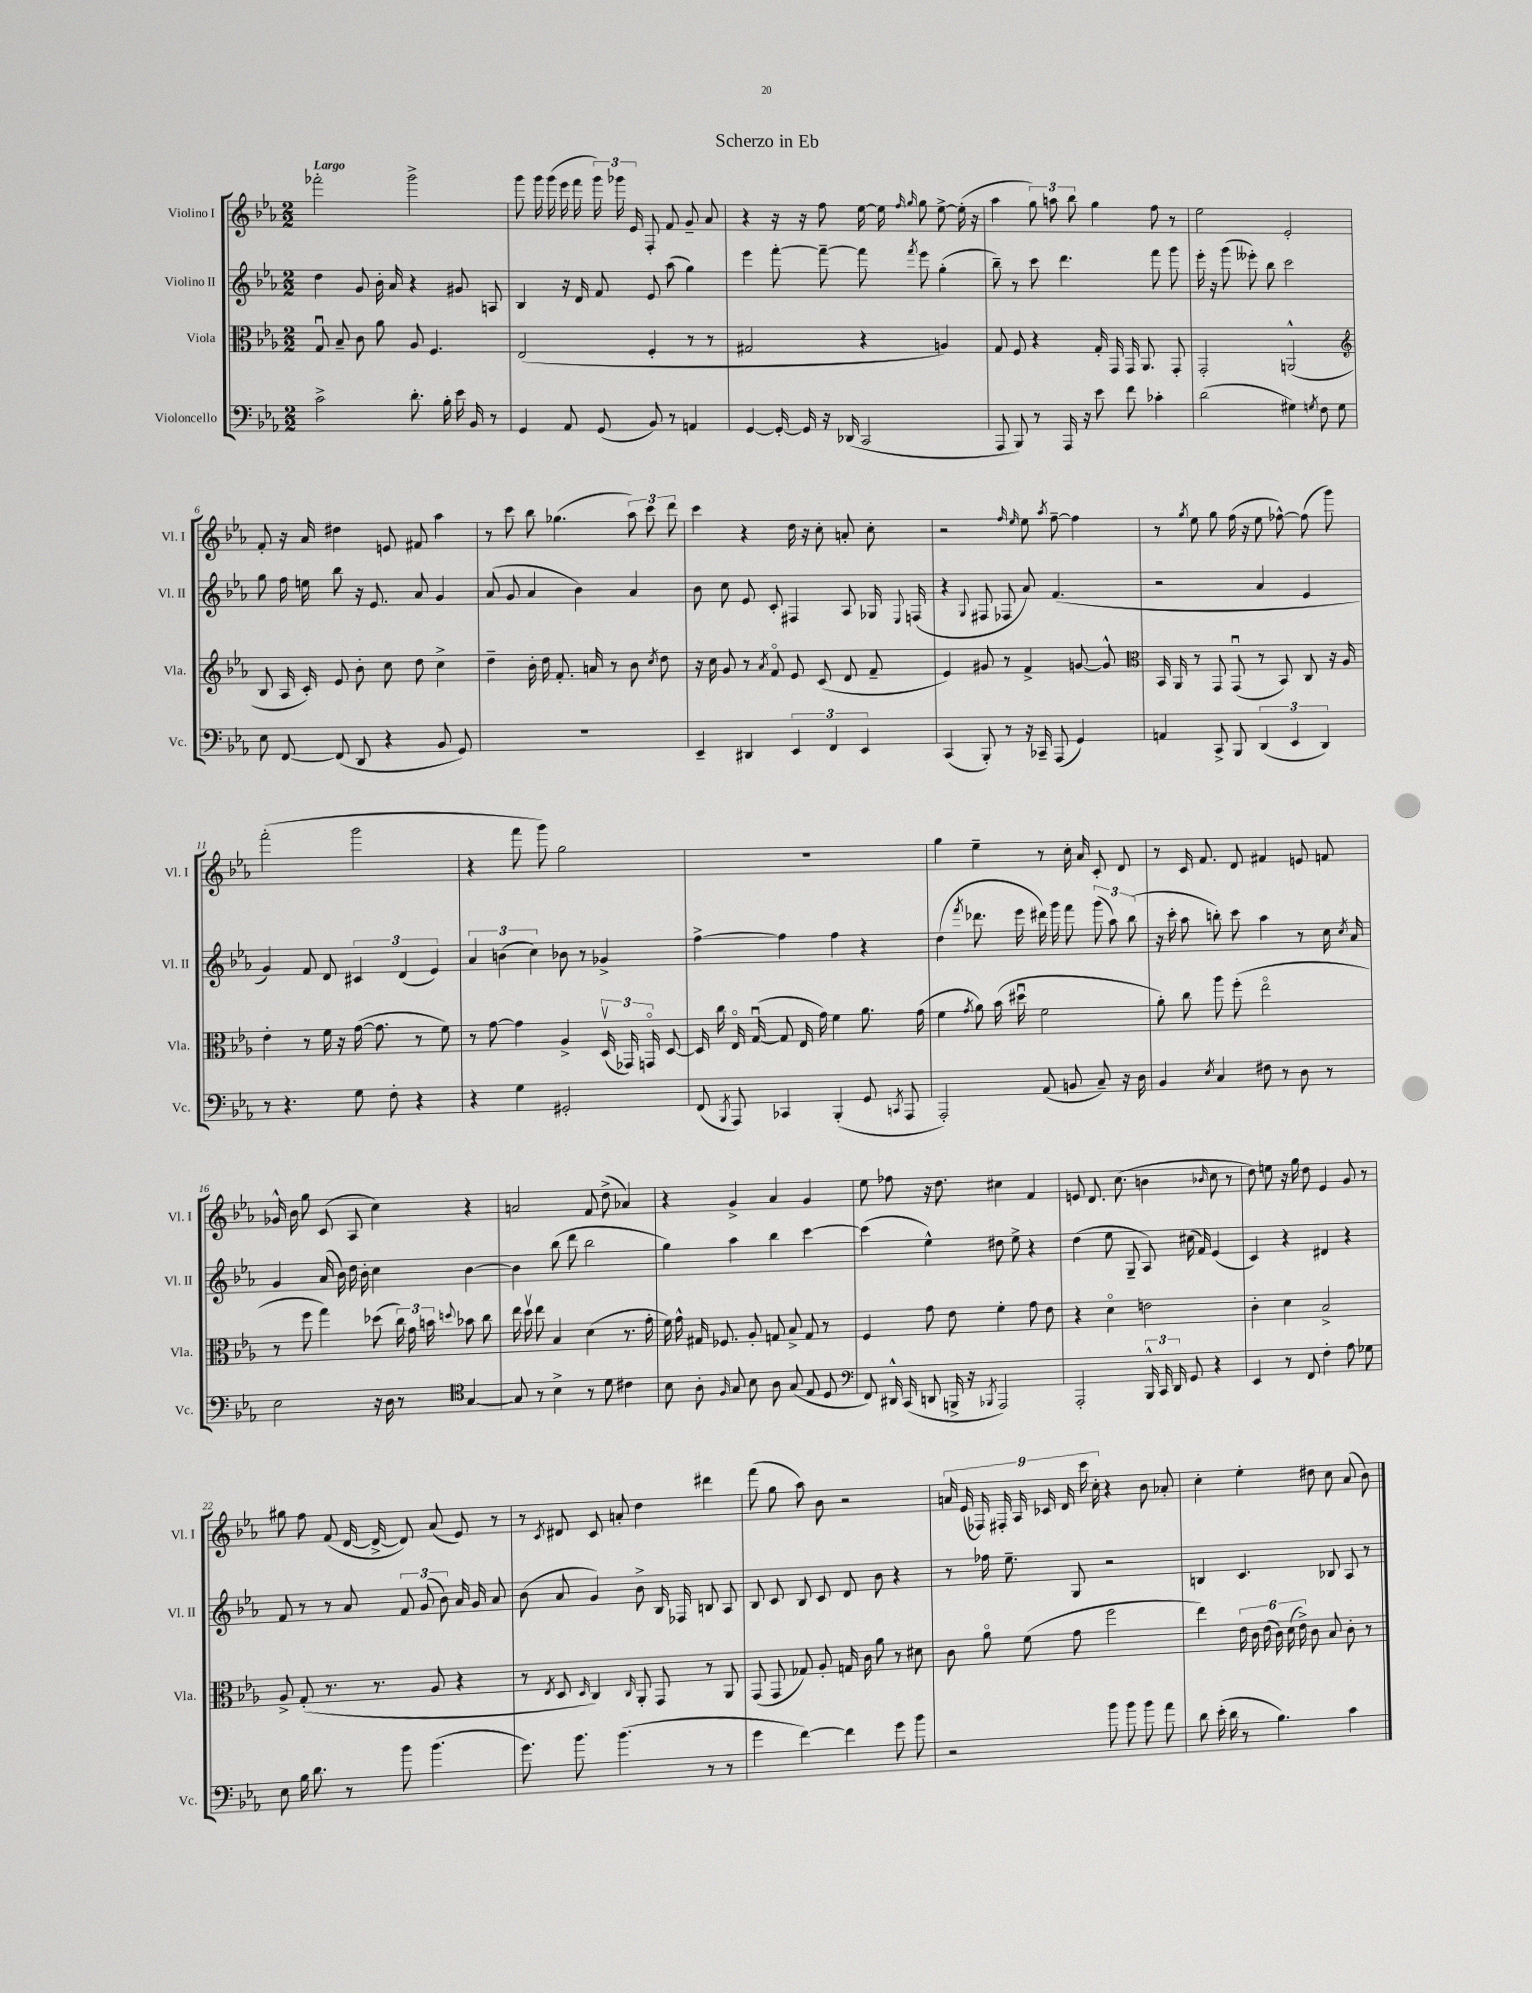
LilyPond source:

\header { title = "Scherzo in Eb" }
<<
\new StaffGroup <<
\new Staff = "s0" \with { instrumentName = "Violino I" shortInstrumentName = "Vl. I" } {
    \clef treble \key ees \major \numericTimeSignature \time 2/2 \tempo "Largo"
    \autoBeamOff fes'''2-. g'''2-> |
    g'''8 g'''16 g'''16( ees'''16 f'''16 \tuplet 3/2 { g'''16) ges'''16 ees'16 } f8-. f'8 g'8-- aes'8 |
    r4 r16 r16 f''8 ees''16~ ees''16 \grace { f''16 g''16 } g''8 ees''8~-> ees''16-.( r16 |
    aes''4 \tuplet 3/2 { g''8) a''8 bes''8 } g''4 f''8 r8 |
    ees''2 ees'2-. |
    f'8-. r16 aes'16 dis''4 e'8 fis'8 aes''4 |
    r8 c'''8 bes''8 ges''4.( \tuplet 3/2 { aes''8) c'''8 d'''8 } |
    c'''4 r4 d''16 r16 c''8-. a'8-. c''8-. |
    r2 \grace { f''16 ees''16 } ees''8 \acciaccatura { aes''8 } f''8~-- f''4 |
    r8 \acciaccatura { g''8 } ees''8 g''8 f''16( r16 ees''8 fes''8~-^) fes''8( g'''8) |
    f'''2-.( g'''2 |
    r4 f'''8 g'''8) g''2 |
    R1 |
    g''4 ees''4-- r8 c''16-. aes'16 c'8-. d'8 |
    r8 c'16 f'8. d'8 fis'4 e'8 f'8 |
    ges'16-^ bes'16 g''8 c'8( aes8 c''4) r4 |
    a'2 f'8 d''8->( aes'4) |
    r4 g'4-> aes'4 g'4 |
    ees''8 fes''8 r16 d''8. cis''4 f'4 |
    e'8 d'8. c''8.( b'4 \grace { bes'16 } c''8 r8 |
    d''8) e''8 r16 g''16 d''8 ees'4 g'8 r8 |
    gis''8 f''8 f'8( d'16~ d'16~-> d'8) aes'8( ees'8) r8 |
    r8 \acciaccatura { c'8 } dis'8 c'8 a'8-. d''4 dis'''4 |
    f'''8( g''8 aes''8) bes'8 r2 |
    \tuplet 9/8 { a'16 ees'16( fes16) fis16-. aes16 ces'16 d'16 c'''16 c''16-. } r4 bes'8 aes'8-. |
    c''4-. ees''4-. dis''8 c''8 aes'8( bes'8) \bar "|." |
}
\new Staff = "s1" \with { instrumentName = "Violino II" shortInstrumentName = "Vl. II" } {
    \clef treble \key ees \major \numericTimeSignature \time 2/2
    \autoBeamOff d''4 g'8 bes'16-. aes'16 r4 gis'8 a8 |
    bes4 r16 d'16 f'8 ees'8 aes''8( g''4) |
    ees'''4 f'''8~-. f'''8~-- f'''8 \acciaccatura { f'''8 } ees'''8 g''4-.( |
    bes''8--) r8 c'''8 d'''4. f'''8 g'''8 |
    ees'''16-. r16 g'''8( eeses'''8-.) bes''8 c'''2 |
    g''8 f''16 e''16 bes''8 r16 ees'8. aes'8 g'4 |
    aes'8( g'8 aes'4 bes'4) aes'4 |
    bes'8 c''8 ees'8 c'8-. fis4 aes8 ges16 \appoggiatura { ees8 } f16( |
    r4 \appoggiatura { g8 } fis8 fes8 aes'8) f'4.( |
    r2 aes'4 ees'4 |
    g'4) f'8 d'8 \tuplet 3/2 { cis'4 d'4( ees'4) } |
    \tuplet 3/2 { aes'4 b'4( c''4) } bes'8 r8 ges'4-> |
    f''4~-> f''4 f''4 r4 |
    d''4( \acciaccatura { f'''8 } des'''8. ees'''16 dis'''16) g'''16 f'''8 \tuplet 3/2 { g'''8( aes''8) bes''8( } |
    r16 c'''16-. aes''8 b''8-.) c'''8 aes''4 r8 c''16 \acciaccatura { c''8 } aes'16 |
    g'4 aes'16( bes'16) d''16 bes'16-. c''4 bes'4~ |
    bes'4 bes''8( d'''8 bes''2 |
    g''4) aes''4 bes''4 c'''4~ |
    c'''4( ees''4-^) dis''8 ees''8-> r4 |
    d''4( ees''8 g8-- aes8) cis''16( f'16) ees'4( |
    c'4) r4 dis'4 r4 |
    f'8 r8 r8 aes'8 \tuplet 3/2 { f'8 g'8( bes'8) } aes'16 g'16 aes'8 |
    bes'8( aes'8 g'4) bes'8-> bes16 fes16 b8 aes8 |
    bes8 c'8 bes8 c'8 d'8 bes'8 r4 |
    r8 fes''16 ees''8.-- g8 r2 |
    b4 c'4. bes8 aes8 r8 \bar "|." |
}
\new Staff = "s2" \with { instrumentName = "Viola" shortInstrumentName = "Vla." } {
    \clef alto \key ees \major \numericTimeSignature \time 2/2
    \autoBeamOff g8\downbow bes8-- c'8 aes'8 aes8 f4. |
    ees2( f4-. r8 r8 |
    gis2 r4 a4) |
    g8 f8 r4 g16-. g,16 g,16 aes,8. g,8-. |
    g,2-. a,2-^( |
    \clef treble bes8 aes16 c'16-.) ees'8 bes'8-. c''8 d''8 c''4-> |
    d''4-- bes'16-. d''16 f'8.-. a'16 r8 bes'8 \acciaccatura { c''8 } d''8 |
    r16 c''16 g'8 r8 \acciaccatura { aes'8 } f'8\flageolet ees'8 c'8( d'8 f'8-- |
    ees'4) gis'8 r8 f'4-> g'8~ g'8-^ |
    \clef alto bes,16 aes,16 r8 g,8 g,8\downbow( r8 bes,8) c8 r16 aes16 |
    ees'4-. r8 f'16 r16 g'16~( g'8. r8 f'8) |
    r8 g'8~ g'4 aes4-> \tuplet 3/2 { d16\upbow( ges,16) g,16\flageolet } d8~ |
    d16 c''16 ees16\flageolet g16~\downbow( g8 ees16 g'16) f'4 aes'8. g'16( |
    f'4 \acciaccatura { g'8 } aes'8) bes'16( dis''16\downbow f'2 |
    aes'8-.) c''8 aes''8 f''8-.( ees''2\flageolet |
    r8 f''8 g''4) des''8( \tuplet 3/2 { c''16) g'16 b'16 } \appoggiatura { d''8 } bes'8 c''8 |
    ees''16 d''16\upbow ees''8 bes4 d'4( r8. g'16-. |
    f'16) g'16-^ gis16 fes8. aes8-. g8 bes8-> g8 r8 |
    f4 g'8 ees'8 f'4-. g'8 ees'8 |
    r4 d'4\flageolet e'2 |
    c'4-. d'4 bes2-> |
    aes8-> g8-.( r8. r8. aes8 r4 |
    r8 \acciaccatura { ees8 } d8 \grace { d16 } c4) \grace { c16 } aes,8-. g,8 r8 aes,8 |
    g,8( g,8 ges8) aes8-. g16 c'16 aes'8 r8 dis'8 |
    c'8 aes'8\flageolet f'8( g'8 f''2 |
    ees''4) \tuplet 6/4 { ees'16 c'16 ees'16( c'16) d'16( ees'16->) } c'8 bes8 c'8-. r8 \bar "|." |
}
\new Staff = "s3" \with { instrumentName = "Violoncello" shortInstrumentName = "Vc." } {
    \clef bass \key ees \major \numericTimeSignature \time 2/2
    \autoBeamOff c'2-> d'8.-. bes16-. ees'16 bes,16 r8 |
    g,4 aes,8 g,8( bes,8) r8 a,4 |
    g,4~ g,16~-. g,16 r16 des,16( c,2 |
    aes,,8 bes,,8) r8 aes,,16 r16 ees'8 f'8 ces'4-. |
    d'2( gis4) \acciaccatura { g8 } f8 g8 |
    ees8 f,8~ f,8( d,8 r4 bes,8 g,8) |
    R1 |
    ees,4-- dis,4 \tuplet 3/2 { ees,4 f,4 ees,4 } |
    c,4( bes,,8-.) r8 r16 ces,16-- aes,,8( g,4) |
    a,4 c,8-> bes,,8 \tuplet 3/2 { d,4( ees,4 d,4) } |
    r8 r4. g8 f8-. r4 |
    r4 g4 gis,2-. |
    f,8( \acciaccatura { bes,,8 } aes,,8) ces,4 bes,,4-.( g,8 \acciaccatura { c,8 } aes,,8 |
    aes,,2-.) aes,8( b,8 c8--) r16 d16 |
    bes,4 \acciaccatura { ees8 } c4 fis8 r8 d8 r8 |
    ees2 r16 d16 r8 \clef tenor g4~ |
    g8 r8 bes4-> r8 d'8 cis'4 |
    bes8 aes8-. \grace { f16 } g8 bes8 aes8 g8( ees8 d8 |
    \clef bass f,8) dis,16-^ c,16( d,8 b,,16-> r16 \acciaccatura { bes,,8 } aes,,2) |
    aes,,2-. \tuplet 3/2 { bes,,16-^ c,16 d,16 } g,8 r4 |
    ees,4 r8 f,8 f4-. aes8 ges8 |
    ees8 bes16 d'8. r8 bes'8 bes'4.( |
    g'8.) bes'8. bes'4.( r8 r8 |
    g'4 f'4~) f'4 g'8 bes'8 |
    r2 bes'8 bes'8 bes'8 aes'8 |
    d'8 ees'16-.( d'16 r8 bes4.) c'4 \bar "|." |
}
>>
>>
